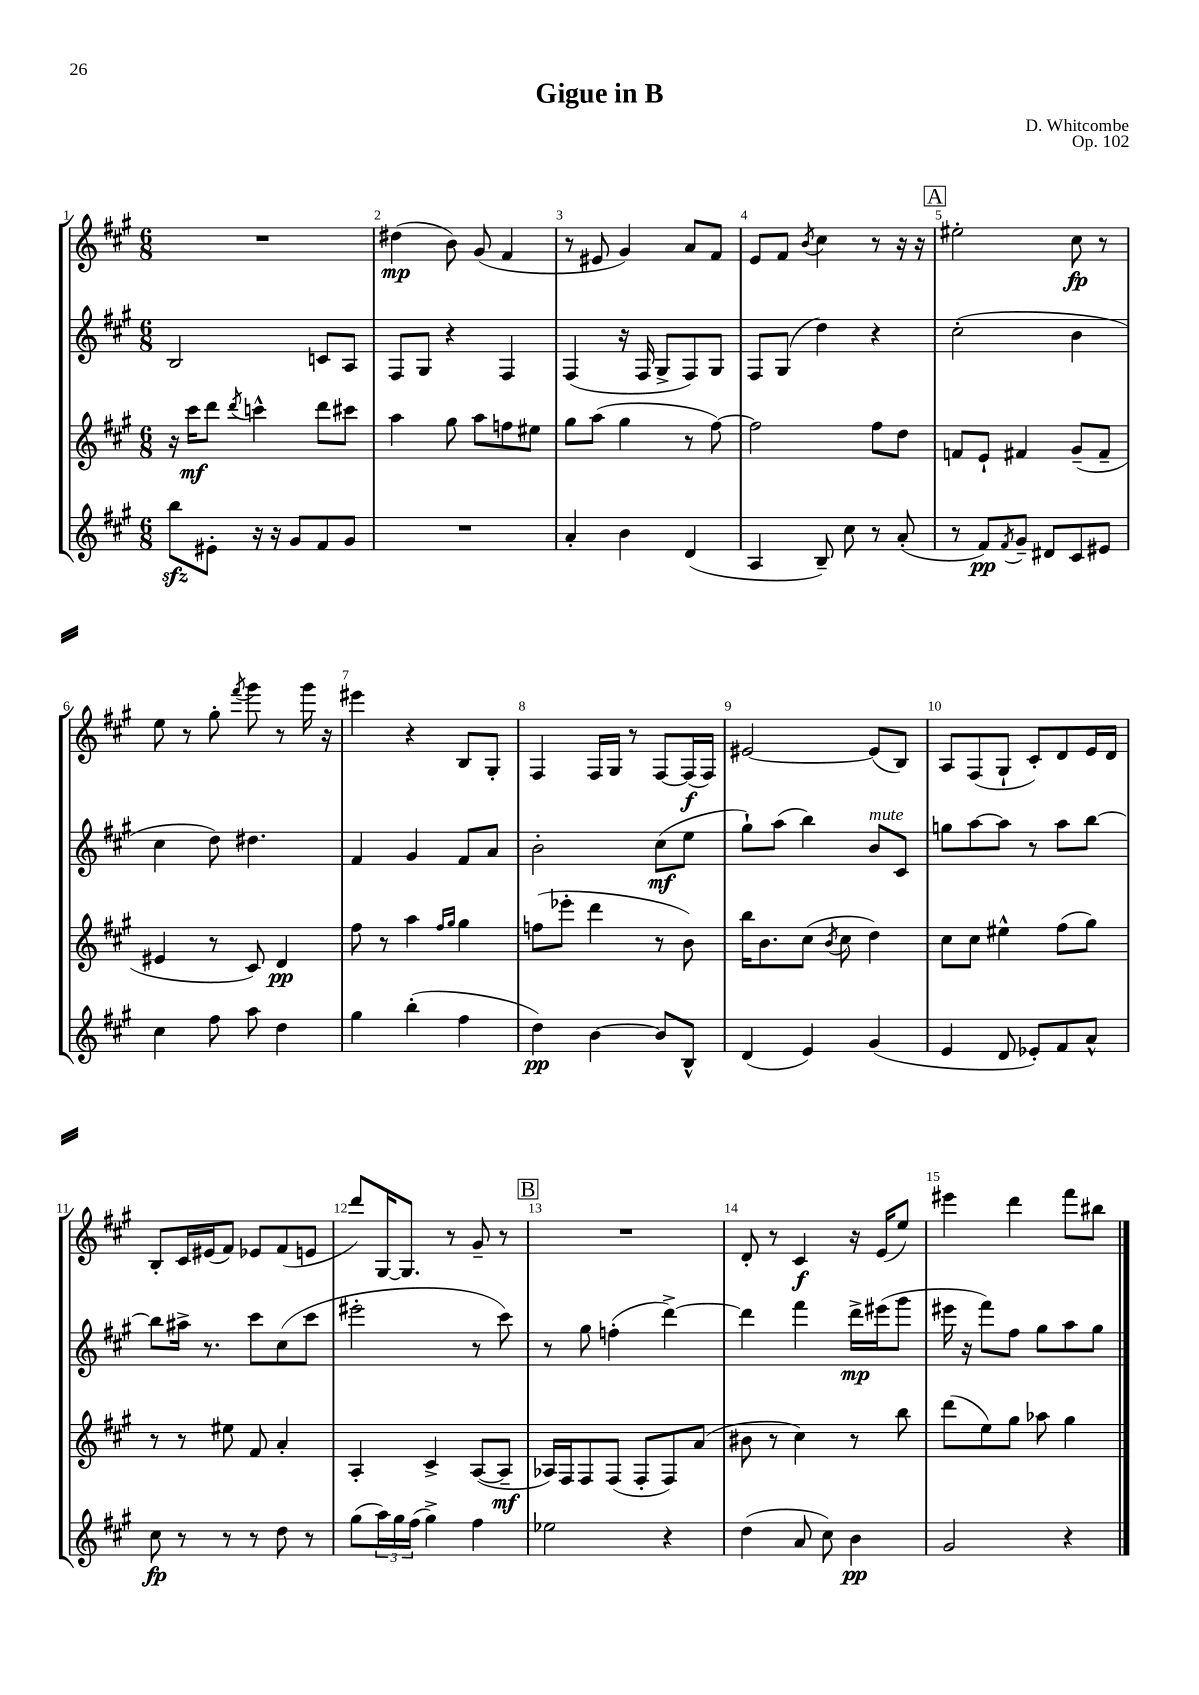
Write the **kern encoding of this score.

**kern	**dynam	**kern	**dynam	**kern	**dynam	**kern	**dynam
*part4	*part4	*part3	*part3	*part2	*part2	*part1	*part1
*staff4	*staff4	*staff3	*staff3	*staff2	*staff2	*staff1	*staff1
*clefG2	*	*clefG2	*	*clefG2	*	*clefG2	*
*k[f#c#g#]	*	*k[f#c#g#]	*	*k[f#c#g#]	*	*k[f#c#g#]	*
*M6/8	*	*M6/8	*	*M6/8	*	*M6/8	*
=1	=1	=1	=1	=1	=1	=1	=1
8bbzz\L	.	16r	.	2B/	.	2.r	.
.	.	16ccc#\KL	mf	.	.	.	.
8e#X'\J	.	8ddd\J	.	.	.	.	.
.	.	8qddd/	.	.	.	.	.
16r	.	4cccn^^\	.	.	.	.	.
16r	.	.	.	.	.	.	.
8g#/L	.	.	.	.	.	.	.
8f#/	.	8ddd\L	.	8cn/L	.	.	.
8g#/J	.	8ccc#X\J	.	8A/J	.	.	.
=2	=2	=2	=2	=2	=2	=2	=2
2.r	.	4aa\	.	8F#/L	.	(4dd#X\	mp
.	.	.	.	8G#/J	.	.	.
.	.	8gg#\	.	4r	.	8b\)	.
.	.	8aa\L	.	.	.	(8g#/	.
.	.	8ffn\	.	4F#/	.	4f#/	.
.	.	8ee#X\J	.	.	.	.	.
=3	=3	=3	=3	=3	=3	=3	=3
4a'/	.	8gg#\L	.	(4F#/	.	8r	.
.	.	(8aa\J	.	.	.	8e#X/	.
4b\	.	4gg#\	.	16r	.	4g#/)	.
.	.	.	.	16F#/	.	.	.
.	.	.	.	8G#^/L	.	.	.
(4d/	.	8r	.	8F#/)	.	8a/L	.
.	.	[8ff#\)	.	8G#/J	.	8f#/J	.
=4	=4	=4	=4	=4	=4	=4	=4
4A/	.	2ff#\]	.	8F#/L	.	8e/L	.
.	.	.	.	(8G#/J	.	8f#/J	.
.	.	.	.	.	.	8qb/	.
8B~/)	.	.	.	4dd\)	.	4cc#\	.
8cc#\	.	.	.	.	.	.	.
8r	.	8ff#\L	.	4r	.	8r	.
(8a'/	.	8dd\J	.	.	.	16r	.
.	.	.	.	.	.	16r	.
!!LO:REH:place=s1:t=A
=5	=5	=5	=5	=5	=5	=5	=5
8r	.	8fn/L	.	(2cc#'\	.	2ee#X'\	.
8f#/L)	pp	8e`/J	.	.	.	.	.
8qf#/	.	.	.	.	.	.	.
8g#~/J	.	4f#X/	.	.	.	.	.
8d#X/L	.	.	.	.	.	.	.
8c#/	.	(8g#~/L	.	4b\	.	8cc#\	fp
8e#X/J	.	8f#~/J	.	.	.	8r	.
!!LO:LB:g=z
=6	=6	=6	=6	=6	=6	=6	=6
4cc#\	.	4e#X/	.	4cc#\	.	8ee\	.
.	.	.	.	.	.	8r	.
8ff#\	.	8r	.	8dd\)	.	8gg#'\	.
.	.	.	.	.	.	8qfff#/	.
8aa\	.	8c#/)	.	4.dd#X\	.	8ggg#\	.
4dd\	.	4d/	pp	.	.	8r	.
.	.	.	.	.	.	16ggg#\	.
.	.	.	.	.	.	16r	.
=7	=7	=7	=7	=7	=7	=7	=7
4gg#\	.	8ff#\	.	4f#/	.	4eee#X\	.
.	.	8r	.	.	.	.	.
(4bb'\	.	4aa\	.	4g#/	.	4r	.
.	.	16qqff#/LL	.	.	.	.	.
.	.	16qqgg#/JJ	.	.	.	.	.
4ff#\	.	4gg#\	.	8f#/L	.	8B/L	.
.	.	.	.	8a/J	.	8G#'/J	.
=8	=8	=8	=8	=8	=8	=8	=8
4dd\)	pp	(8ffn\L	.	2b'\	.	4F#/	.
.	.	8eee-X'\J	.	.	.	.	.
[4b\	.	4ddd\	.	.	.	16F#/LL	.
.	.	.	.	.	.	16G#/JJ	.
.	.	.	.	.	.	8r	.
8b/L]	.	8r	.	(8cc#\L	mf	[8F#/L	.
8B^^/J	.	8b\)	.	8ee\J	.	(16F#/L]	f
.	.	.	.	.	.	16F#/JJ)	.
=9	=9	=9	=9	=9	=9	=9	=9
(4d/	.	16bb\KL	.	8gg#`\L)	.	[2e#X/	.
.	.	8.b\	.	.	.	.	.
.	.	.	.	(8aa\J	.	.	.
4e/)	.	(8cc#\J	.	4bb\)	.	.	.
.	.	8qb/	.	.	.	.	.
.	.	8cc#\	.	.	.	.	.
!	!	!	!	!LO:TX:a:i:t=mute	!	!	!
(4g#/	.	4dd\)	.	8b/L	.	(8e#/L]	.
.	.	.	.	8c#/J	.	8B/J)	.
=10	=10	=10	=10	=10	=10	=10	=10
4e/	.	8cc#\L	.	8ggn\L	.	8A/L	.
.	.	8cc#\J	.	[8aa\	.	(8F#/	.
8d/	.	4ee#X^^\	.	8aa\J]	.	8G#`/J	.
8e-X'/L)	.	.	.	8r	.	8c#'/L)	.
8f#/	.	(8ff#\L	.	8aa\L	.	8d/	.
8a^^/J	.	8gg#\J)	.	[8bb\J	.	16e/L	.
.	.	.	.	.	.	16d/JJ	.
!!LO:LB:g=z
=11	=11	=11	=11	=11	=11	=11	=11
8cc#\	fp	8r	.	8bb\L]	.	8B'/L	.
8r	.	8r	.	16aa#X^\Jk	.	16c#/L	.
.	.	.	.	8.r	.	(16e#X/J	.
8r	.	8ee#X\	.	.	.	8f#/J)	.
8r	.	8f#/	.	8ccc#\L	.	8e-X/L	.
8dd\	.	4a'/	.	(8cc#\	.	(8f#/	.
8r	.	.	.	8ccc#\J	.	8en/J	.
=12	=12	=12	=12	=12	=12	=12	=12
(8gg#\L	.	4A'/	.	2eee#X'\	.	8ddd/L)	.
24aa\L)	.	.	.	.	.	[16G#/K	.
24gg#\	.	.	.	.	.	.	.
.	.	.	.	.	.	8.G#/J]	.
(24ff#\JJ	.	.	.	.	.	.	.
4gg#^\)	.	4c#^/	.	.	.	.	.
.	.	.	.	.	.	8r	.
4ff#\	.	([8A/L	.	8r	.	8g#~/	.
.	.	8A~/J]	mf	8ccc#\)	.	8r	.
!!LO:REH:place=s1:t=B
=13	=13	=13	=13	=13	=13	=13	=13
2ee-X\	.	16A-X/LL)	.	8r	.	2.r	.
.	.	16F#/J	.	.	.	.	.
.	.	8F#/	.	8gg#\	.	.	.
.	.	(8F#/J	.	(4ffn'\	.	.	.
.	.	8F#'/L	.	.	.	.	.
4r	.	8F#/)	.	[4ddd^\)	.	.	.
.	.	(8a/J	.	.	.	.	.
=14	=14	=14	=14	=14	=14	=14	=14
(4dd\	.	8b#X\	.	4ddd\]	.	8d'/	.
.	.	8r	.	.	.	8r	.
8a/	.	4cc#\)	.	4fff#\	.	4c#/	f
8cc#\)	.	.	.	.	.	.	.
4b\	pp	8r	.	16ddd^\LL	mp	16r	.
.	.	.	.	(16eee#X\J	.	(16e/KL	.
.	.	8bb\	.	8ggg#\J	.	8ee/J)	.
=15	=15	=15	=15	=15	=15	=15	=15
2g#/	.	(8ddd\L	.	16eee#X\	.	4eee#X\	.
.	.	.	.	16r	.	.	.
.	.	8ee\)	.	8fff#\L)	.	.	.
.	.	8gg#\J	.	8ff#\J	.	4ddd\	.
.	.	8aa-X\	.	8gg#\L	.	.	.
4r	.	4gg#\	.	8aa\	.	8fff#\L	.
.	.	.	.	8gg#\J	.	8bb#X\J	.
==	==	==	==	==	==	==	==
*-	*-	*-	*-	*-	*-	*-	*-
